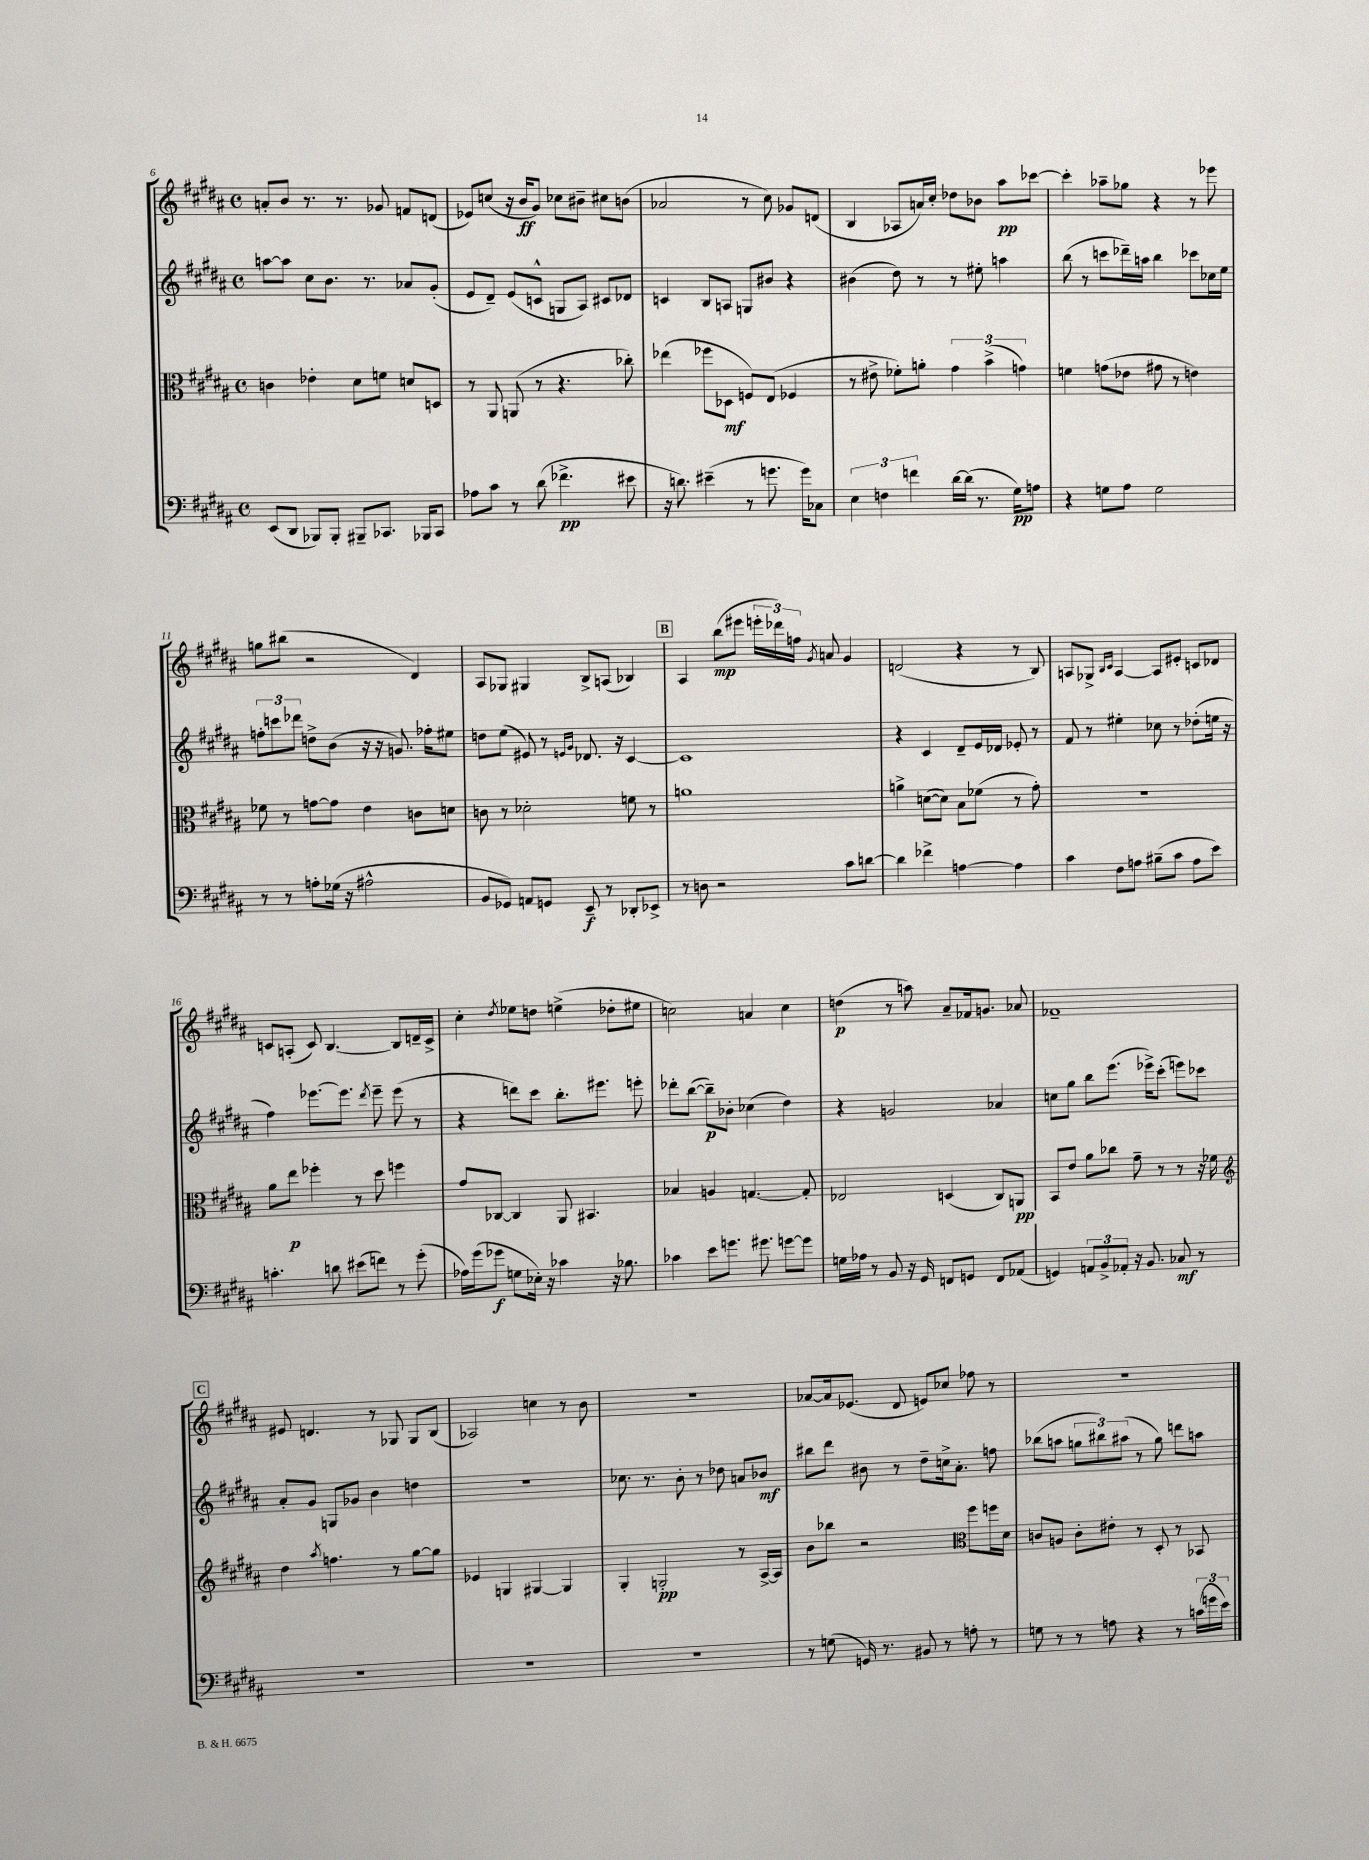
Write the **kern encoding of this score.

**kern	**dynam	**kern	**dynam	**kern	**dynam	**kern	**dynam
*part4	*part4	*part3	*part3	*part2	*part2	*part1	*part1
*staff4	*staff4	*staff3	*staff3	*staff2	*staff2	*staff1	*staff1
*clefF4	*	*clefC3	*	*clefG2	*	*clefG2	*
*k[f#c#g#d#a#]	*	*k[f#c#g#d#a#]	*	*k[f#c#g#d#a#]	*	*k[f#c#g#d#a#]	*
*M4/4	*	*M4/4	*	*M4/4	*	*M4/4	*
*met(c)	*	*met(c)	*	*met(c)	*	*met(c)	*
=6	=6	=6	=6	=6	=6	=6	=6
(8EE/L	.	4cn\	.	[8aan\L	.	8an'/L	.
8DD#/J	.	.	.	8aa\J]	.	8b/J	.
8BBB-X/L)	.	4e-X'\	.	8cc#\L	.	8.r	.
8BBB-'/J	.	.	.	8.b\J	.	.	.
.	.	.	.	.	.	8.r	.
8BBB#X~/L	.	8d#\L	.	.	.	.	.
.	.	.	.	8.r	.	.	.
8.CC-X/J	.	8fn\J	.	.	.	8g-X/	.
.	.	8dn/L	.	8a-X/L	.	8fn/L	.
16BBB-X/KL	.	.	.	.	.	.	.
8CC-/J	.	8Dn/J	.	(8g#'/J	.	(8dn/J	.
=7	=7	=7	=7	=7	=7	=7	=7
8A-X\L	.	8r	.	8e/L	.	8e-X/L)	.
8c#\J	.	8AA#/	.	8d#~/J)	.	(8ccn/J	.
8r	.	(8AAn/	.	(8e/L	.	16r	.
.	.	.	.	.	.	16b/KL	ff
(8d#\	.	8r	.	8cn^^/J	.	8g#/J)	.
4.f-X^\	pp	4.r	.	8Gn/L	.	8cc-X\L	.
.	.	.	.	8A#/J)	.	8b#X~\J	.
.	.	.	.	8c#X/L	.	8cc#X\L	.
8e#X\	.	8cc-X'\)	.	8d-X/J	.	(8bn\J	.
=8	=8	=8	=8	=8	=8	=8	=8
16r	.	(4ee-X\	.	4cn/	.	2a-X/	.
8.dn\)	.	.	.	.	.	.	.
(4e#X~\	.	8ff-X\L	.	8B/L	.	.	.
.	.	8D-X\J	mf	8An/J	.	.	.
8r	.	8Fn/L)	.	8Gn/L	.	8r	.
8.gn\	.	(8E/J	.	8b#X/J	.	8cc#\)	.
.	.	4F-X/	.	4r	.	8g-X/L	.
16g\KL)	.	.	.	.	.	.	.
8C-X\J	.	.	.	.	.	(8dn/J	.
=9	=9	=9	=9	=9	=9	=9	=9
6E\	.	8r	.	(4b#X\	.	4B/	.
.	.	8e#X^\	.	.	.	.	.
6Fn\	.	.	.	.	.	.	.
.	.	8f-X'\L)	.	8dd#\)	.	8A-X/L	.
6fn\	.	.	.	.	.	.	.
.	.	8an'\J	.	8r	.	16an/L)	.
.	.	.	.	.	.	16cc#'/JJ	.
[16d#\LL	.	6g#\	.	8r	.	8dd-X\L	.
(16d#\JJ]	.	.	.	.	.	.	.
8.r	.	.	.	8ee#X'\	.	8b-X\J	.
.	.	(6b^\	.	.	.	.	.
.	.	.	.	4aan\	.	8aa#\L	pp
16G#\KL)	pp	.	.	.	.	.	.
.	.	6gn\)	.	.	.	.	.
8An\J	.	.	.	.	.	[8ccc-X\J	.
=10	=10	=10	=10	=10	=10	=10	=10
4r	.	4fn\	.	(8bb\	.	4ccc-'\]	.
.	.	.	.	8r	.	.	.
8Gn\L	.	(8gn\L	.	8cccn\L	.	8aa-X~\L	.
8A#\J	.	8e-X\J	.	16ddd-X~\L)	.	8gg-X\J	.
.	.	.	.	16aan\JJ	.	.	.
2G\	.	8g#X\	.	4bb\	.	4r	.
.	.	8r	.	.	.	.	.
.	.	4en\)	.	8ccc-X\L	.	8r	.
.	.	.	.	16cc-X\L	.	8eee-X\	.
.	.	.	.	16ee\JJ	.	.	.
!!LO:LB:g=z
=11	=11	=11	=11	=11	=11	=11	=11
8r	.	8f-X\	.	12ffn'\L	.	8ggn\L	.
.	.	.	.	12cccn\	.	.	.
8r	.	8r	.	.	.	(8bb#X\J	.
.	.	.	.	12ddd-X\J	.	.	.
8An'\L	.	[8gn\L	.	8ddn^\L	.	2r	.
(16G-X\Jk	.	8g\J]	.	(8b\J	.	.	.
16r	.	.	.	.	.	.	.
2A#X^^\	.	4e\	.	16r	.	.	.
.	.	.	.	16r	.	.	.
.	.	.	.	8.gn/)	.	.	.
.	.	8cn\L	.	.	.	4d#/)	.
.	.	.	.	16ff-X'\KL	.	.	.
.	.	8dn\J	.	8ee#X\J	.	.	.
=12	=12	=12	=12	=12	=12	=12	=12
8BB/L	.	8cn\	.	8ddn\L	.	8A#/L	.
8GG-X/J)	.	8r	.	(8ee\J	.	8G-X/J	.
8AAn/L	.	2d-X'\	.	8e#X/)	.	4G#X/	.
8GGn/J	.	.	.	8r	.	.	.
.	.	.	.	16qqen/LL	.	.	.
.	.	.	.	16qqg#/JJ	.	.	.
8EE~/	f	.	.	8.d-X/	.	8B^/L	.
8r	.	.	.	.	.	(8An/J	.
.	.	.	.	16r	.	.	.
8DD-X'/L	.	8fn\	.	[4c#/	.	4B-X/)	.
8EE-X^/J	.	8r	.	.	.	.	.
!!LO:REH:place=s1:t=B
=13	=13	=13	=13	=13	=13	=13	=13
8r	.	1an	.	1c#]	.	4A#/	.
8Dn\	.	.	.	.	.	.	.
2r	.	.	.	.	.	(8bb\L	mp
.	.	.	.	.	.	8eee#X\J	.
.	.	.	.	.	.	24eeen'\LL	.
.	.	.	.	.	.	24ddd-X\)	.
.	.	.	.	.	.	24ffn\JJ	.
.	.	.	.	.	.	8qg#/	.
.	.	.	.	.	.	8an/	.
8c#\L	.	.	.	.	.	4g#/	.
[8dn\J	.	.	.	.	.	.	.
=14	=14	=14	=14	=14	=14	=14	=14
4d\]	.	4an^\	.	4r	.	(2dn/	.
4f-X^\	.	([8dn\L	.	4c#/	.	.	.
.	.	8d\J])	.	.	.	.	.
[4An\	.	8B\L	.	8d#~/L	.	4r	.
.	.	(8f-X\J	.	16e/L	.	.	.
.	.	.	.	16d-X/JJ	.	.	.
4A\]	.	8r	.	8e-X'/	.	8r	.
.	.	8g#'\)	.	8r	.	8B/)	.
=15	=15	=15	=15	=15	=15	=15	=15
4c#\	.	1r	.	8f#/	.	8An/L	.
.	.	.	.	8r	.	8G-X^/J	.
.	.	.	.	.	.	16qqB/LL	.
.	.	.	.	.	.	16qqc#/JJ	.
8F#\L	.	.	.	4ee#X'\	.	[4A/	.
8An\J	.	.	.	.	.	.	.
(8B#X~\L	.	.	.	8cc-X\	.	8A/L]	.
8c#\J	.	.	.	8r	.	8e#X'/J	.
8A\L	.	.	.	(8dd-X'\L	.	8cn/L	.
8e\J)	.	.	.	16een\Jk	.	8d-X/J	.
.	.	.	.	16r	.	.	.
!!LO:LB:g=z
=16	=16	=16	=16	=16	=16	=16	=16
4.cn'\	.	8a#\L	.	4ff#\)	.	8cn/L	.
.	.	8ee\J	p	.	.	(8An'/J	.
.	.	4ff-X'\	.	[8.eee-X\L	.	8c/)	.
8dn\	.	.	.	.	.	[4.B/	.
.	.	.	.	8.eee-\J]	.	.	.
(8e#X\L	.	8r	.	.	.	.	.
.	.	.	.	8qddd#/	.	.	.
8fn\J)	.	8dd#\	.	8eee-~\	.	.	.
8r	.	4ffn\	.	(8eee-\	.	8B/L]	.
(8g#'\	.	.	.	8r	.	16dn~/L	.
.	.	.	.	.	.	16c^/JJ	.
=17	=17	=17	=17	=17	=17	=17	=17
16A-X\LL)	.	8g#/L	.	4r	.	4cc#'\	.
(16g#\J	.	.	.	.	.	.	.
8g-X\J	f	[8C-X/J	.	.	.	.	.
.	.	.	.	.	.	8qdd#/	.
8Gn\L	.	4C-/]	.	8dddn\L)	.	8ee-X\L	.
16E-X'\Jk)	.	.	.	8ccc#\J	.	8ddn\J	.
16r	.	.	.	.	.	.	.
4c-X\	.	8AA#/	.	8.bb'\L	.	(4een^\	.
.	.	4.BB#X/	.	.	.	.	.
.	.	.	.	8.eee#X\J	.	.	.
16r	.	.	.	.	.	8dd-X'\L	.
8.B-X\	.	.	.	.	.	.	.
.	.	.	.	8eeen'\	.	8ee#X\J	.
=18	=18	=18	=18	=18	=18	=18	=18
4c-X\	.	4B-X/	.	8ddd-X'\L	.	2ccn\)	.
.	.	.	.	([8bb\J	.	.	.
8e\L	.	4An/	.	8bb~\L])	p	.	.
8.gn\J	.	.	.	8b-X'\J	.	.	.
.	.	[4.Gn/	.	(4cc-X\	.	4an/	.
8.g#X\	.	.	.	.	.	.	.
[8gn\L	.	.	.	4dd#\)	.	4cc\	.
8g\J]	.	8G'/]	.	.	.	.	.
=19	=19	=19	=19	=19	=19	=19	=19
16Gn\LL	.	2E-X/	.	4r	.	(4ddn\	p
16A-X\JJ	.	.	.	.	.	.	.
8r	.	.	.	.	.	.	.
8BB/	.	.	.	2gn/	.	8r	.
16r	.	.	.	.	.	8aan\)	.
16GG#/	.	.	.	.	.	.	.
8FFn/L	.	(4Dn/	.	.	.	8a#~/L	.
8GGn/J	.	.	.	.	.	16f-X/k	.
.	.	.	.	.	.	8.gn/J	.
8FF/L	.	8C#/L)	.	4a-X/	.	.	.
(8AA-X/J	.	8AAn/J	pp	.	.	8a-X/	.
=20	=20	=20	=20	=20	=20	=20	=20
4GGn/)	.	8BB/L	.	8ccn\L	.	1f-X~	.
.	.	8e/J	.	8gg#\J	.	.	.
12AAn/L	.	8a#\L	.	8bb\L	.	.	.
12BB^/	.	.	.	.	.	.	.
.	.	8cc-X\J	.	(8.eee\J	.	.	.
12AA-X'/J	.	.	.	.	.	.	.
16r	.	8g#~\	.	.	.	.	.
8.BB/	.	.	.	16eee-X^\KL)	.	.	.
.	.	8r	.	(8ccc#'\J	.	.	.
8C-X/	mf	8r	.	8eeen\L)	.	.	.
8r	.	16r	.	8ccc-X\J	.	.	.
.	.	16f-X\	.	.	.	.	.
!!LO:LB:g=z
!!LO:REH:place=s1:t=C
=21	=21	=21	=21	=21	=21	=21	=21
*	*	*clefG2	*	*	*	*	*
1r	.	4dd#\	.	8a#'/L	.	8e#X/	.
.	.	.	.	8g#/J	.	4.dn/	.
.	.	8qaa#/	.	.	.	.	.
.	.	4.ffn\	.	8Gn/L	.	.	.
.	.	.	.	8g-X/J	.	.	.
.	.	.	.	4b\	.	8r	.
.	.	8r	.	.	.	8G-X/	.
.	.	[8gg#\L	.	4ddn\	.	8G-/L	.
.	.	8gg#\J]	.	.	.	(8B/J	.
=22	=22	=22	=22	=22	=22	=22	=22
1r	.	4e-X/	.	1r	.	2A-X/)	.
.	.	4Gn/	.	.	.	.	.
.	.	[4G#X/	.	.	.	4ccn\	.
.	.	4G#/]	.	.	.	8r	.
.	.	.	.	.	.	8b\	.
=23	=23	=23	=23	=23	=23	=23	=23
1r	.	4G#'/	.	8.cc-X\	.	1r	.
.	.	.	.	8.r	.	.	.
.	.	2Gn'/	pp	.	.	.	.
.	.	.	.	8b'\	.	.	.
.	.	.	.	8r	.	.	.
.	.	.	.	8dd-X\	.	.	.
.	.	8r	.	8an/L	.	.	.
.	.	[16A#^/LL	.	8b-X/J	mf	.	.
.	.	16A#/JJ]	.	.	.	.	.
=24	=24	=24	=24	=24	=24	=24	=24
8r	.	8b\L	.	8bb#X\L	.	[8a-X/L	.
(8Gn\	.	8bb-X\J	.	8ddd#\J	.	16a-/k]	.
.	.	.	.	.	.	(8.e-X/J	.
16GGn/)	.	2r	.	8b#X\	.	.	.
8.r	.	.	.	.	.	.	.
.	.	.	.	8r	.	8d#/	.
8BB#X/	.	.	.	8dd#~\L	.	8en/L)	.
8r	.	.	.	16ccn^\k	.	8cc-X/J	.
.	.	.	.	8.a#'\J	.	.	.
*	*	*clefC3	*	*	*	*	*
8An'\	.	8ff#\L	.	.	.	8ff-X\	.
8r	.	16ffn\L	.	8ffn\	.	8r	.
.	.	16d#\JJ	.	.	.	.	.
=25	=25	=25	=25	=25	=25	=25	=25
8Gn\	.	8cn/L	.	(8bb-X\L	.	1r	.
8r	.	8An/J	.	8aan\J	.	.	.
8r	.	8c'\L	.	12ggn\L	.	.	.
.	.	.	.	12bb#X\)	.	.	.
8An\	.	8e#X'\J	.	.	.	.	.
.	.	.	.	(12aa#X\J	.	.	.
4r	.	8r	.	8r	.	.	.
.	.	8D#'/	.	8gg\)	.	.	.
8r	.	8r	.	8dddn\L	.	.	.
(24cn\LL	.	8BB-X/	.	8aan\J	.	.	.
24gn\	.	.	.	.	.	.	.
24e\JJ)	.	.	.	.	.	.	.
==	==	==	==	==	==	==	==
*-	*-	*-	*-	*-	*-	*-	*-
